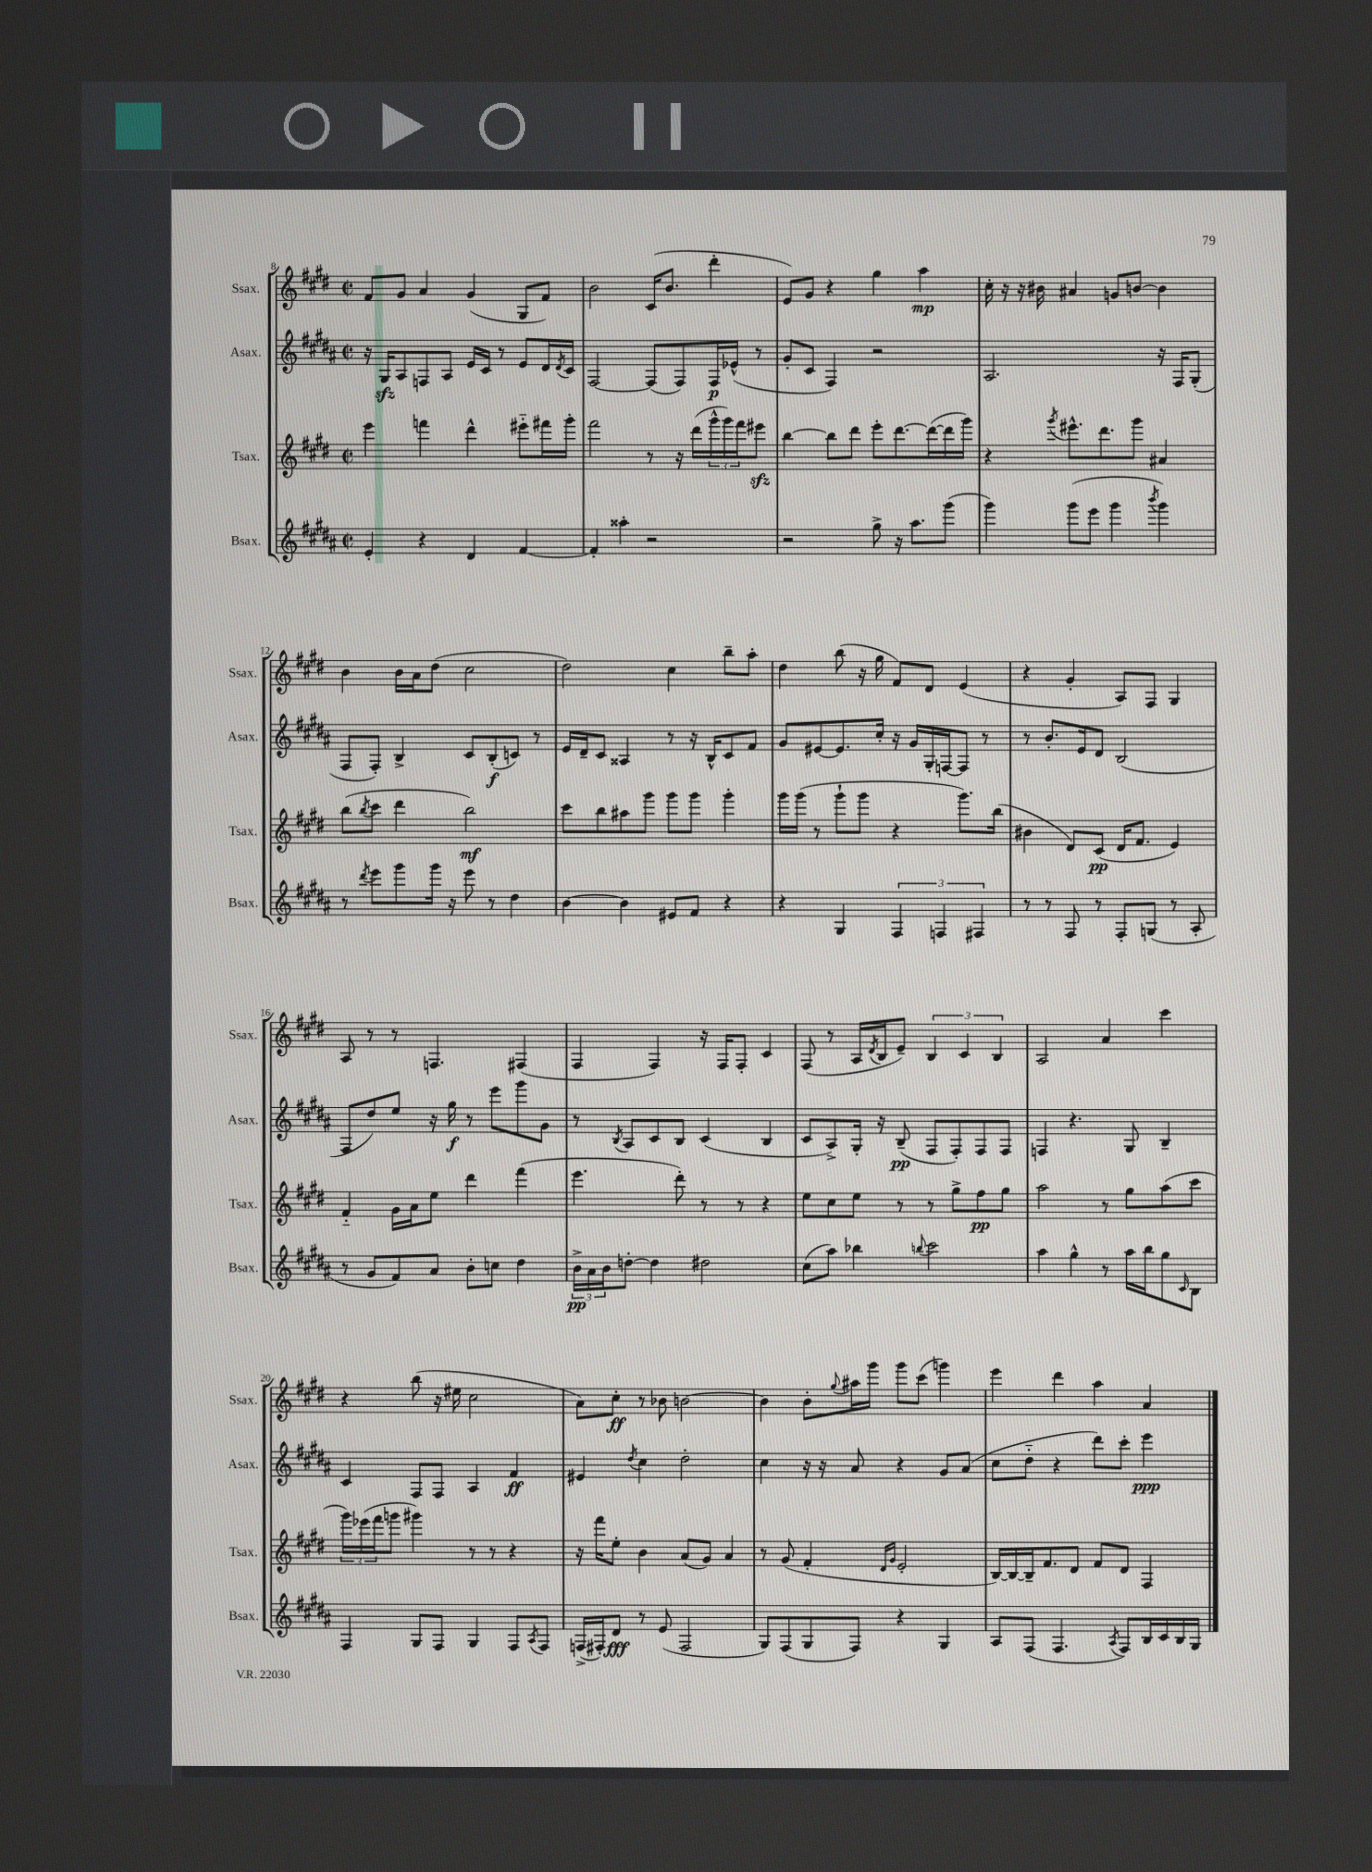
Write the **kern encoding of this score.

**kern	**kern	**kern	**kern
*staff4	*staff3	*staff2	*staff1
*clefG2	*clefG2	*clefG2	*clefG2
*k[f#c#g#d#a#]	*k[f#c#g#d#]	*k[f#c#g#d#a#]	*k[f#c#g#d#]
*M2/2	*M2/2	*M2/2	*M2/2
*met(c|)	*met(c|)	*met(c|)	*met(c|)
4e'	4eee	16r	8f#
.	.	16G#	.
.	.	8A#	8g#
4r	4fff	8F	4a
.	.	8A#	.
4d#	4ddd#^^	16e	(4g#
.	.	16c#	.
.	.	8r	.
[4f#	8eee#'~	8e	8G#
.	16fff#	16d#	8f#)
.	.	8qd#	.
.	16ggg#'	16c#	.
=	=	=	=
4f#']	2fff#	[2F#	2b
4aa##'	.	.	.
2r	8r	(8F#]	(16c#
.	.	.	8.b
.	16r	8F#)	.
.	(16ddd#	.	.
.	24ggg#^^	16F#	4ddd#'
.	24ggg#)	.	.
.	.	(16e-^^	.
.	24fff#	.	.
.	8eee#	8r	.
=	=	=	=
2r	[4bb	8g#'	8e)
.	.	8c#	8g#
.	8bb]	4F#)	4r
.	8ddd#	.	.
8gg#^	8eee'	2r	4gg#
16r	[8.ddd#	.	.
8.aa#	.	.	.
.	.	.	4aa
.	(16ddd#_	.	.
(8ggg#	16ddd#]	.	.
.	16ggg#)	.	.
=	=	=	=
4ggg#)	4r	2.A#	16cc#'
.	.	.	16r
.	.	.	16r
.	.	.	16b#
.	8qggg#	.	.
(8ggg#	8.eee#^^	.	4a#
8eee	.	.	.
.	8.ddd#	.	.
4ggg#	.	.	8g
.	8ggg#	.	[8b
8qbbb	.	.	.
4ggg#)	4a#	16r	4b]
.	.	16F#	.
.	.	(8G#'	.
=	=	=	=
8r	(8bb	8F#	4b
8qddd#	8qbb	.	.
8eee	8ccc#	8F#')	.
8ggg#	4ddd#	4B^	16b
.	.	.	16a
16ggg#	.	.	(8dd#
16r	.	.	.
8eee	2bb)	8c#	2cc#
8r	.	(8B'	.
4dd#	.	8c)	.
.	.	8r	.
=	=	=	=
[4b	8ccc#	16e	2dd#)
.	.	16d#~	.
.	8bb	8c#	.
4b]	8aa#	4A##	.
.	8ggg#	.	.
8e#	8ggg#	8r	4cc#
8f#	8ggg#	16r	.
.	.	16B^^	.
4r	4ggg#'	8c#	8bb~
.	.	8f#	8aa'
=	=	=	=
4r	16ggg#	8g#	4dd#
.	(16ggg#	.	.
.	8r	[8e#	.
4G#	8ggg#`	8.e#]	(8bb
.	8ggg#	.	16r
.	.	16cc#'	16gg#
6F#	4r	16r	8f#)
.	.	16g#	.
.	.	16G#'	8d#
6F	.	.	.
.	.	[16F	.
.	8.ggg#)	8F]	(4e
6F#	.	.	.
.	.	8r	.
.	(16bb	.	.
=	=	=	=
8r	4b#	8r	4r
8r	.	8.b'	.
8F#	8d#)	.	4g#'
.	.	16e	.
8r	(8c#	8d#	.
8F#'	16d#	(2B	8A)
.	8.f#	.	.
(8G	.	.	8F#
8r	4e)	.	4G#
8A#'	.	.	.
=	=	=	=
8r	4f#'~	8F#	8A
8g#	.	8dd#)	8r
8f#)	16g#	8ee	8r
.	16a	.	.
8a#	8ee	16r	4.F
.	.	16gg#	.
8b'	4ddd#	8r	.
8cc	.	8eee	.
4dd#	(4fff#	8ggg#	(4F#
.	.	8g#	.
=	=	=	=
24b^	4.eee	8r	4F#
24a#	.	.	.
24b	.	.	.
.	.	8qB	.
[8dd'	.	8A#	.
4dd]	.	8c#	4F#)
.	8ddd#')	8B	.
2dd#	8r	(4c#	16r
.	.	.	16F#
.	8r	.	8F#'
.	4r	4B	4c#
=	=	=	=
(8cc#	8ee	8c#	(8F#
8aa#)	8cc#	8A#^)	8r
4bb-	8ee	16G#'	16A
.	.	.	8qd#
.	.	16r	16B
.	8r	(8B~	8e~)
8qqbb	.	.	.
2ccc#	8r	8F#	6B
.	8gg#^	8F#')	.
.	.	.	6c#
.	8ff#	8F#	.
.	.	.	6B
.	8gg#	8F#	.
=	=	=	=
4aa#	2aa	4F	2A
4gg#^^	.	4.r	.
8r	8r	.	4a
16aa#	8gg#	8G#	.
16bb	.	.	.
8gg#	(8aa	4B~	4ccc#
16qqc#	.	.	.
8B	8ccc#	.	.
=	=	=	=
4F#	24ggg#)	4c#	4r
.	(24eee-	.	.
.	24fff#	.	.
.	8ggg	.	.
8G#	4ggg#)	8F#	(8bb
8F#	.	8F#	16r
.	.	.	16ee#
4G#	8r	4A#	2cc#
.	8r	.	.
8F#	4r	4f#	.
8qA#	.	.	.
8F#	.	.	.
=	=	=	=
(16F^	16r	4e#	8a)
16F#')	16fff#	.	.
8d#	8ee'	.	8cc#'
.	.	8qdd#	.
8r	4b	4cc#	8r
(8e	.	.	8b-
2F#	(8a	2dd#'	[2b
.	8g#)	.	.
.	4a	.	.
=	=	=	=
8G#)	8r	4cc#	4b]
(8F#	(8g#	.	.
8G#	4f#'	16r	8b'
.	.	16r	.
.	.	.	8qqgg#
8F#)	.	8a#	16aa#
.	.	.	16ggg#
.	16qqd#	.	.
.	16qqg#	.	.
4r	2e'	4r	8ggg#
.	.	.	(8ccc#
4G#	.	8g#	4ggg)
.	.	(8a#	.
=	=	=	=
8A#	[16B)	8cc#	4eee
.	16B_	.	.
(8F#	16B~]	8dd#'~	.
.	8.f#	.	.
4.F#	.	4r	4ddd#
.	8d#	.	.
.	8f#	8ddd#)	4aa
8qA#	.	.	.
8F#)	8d#	8ccc#'	.
16B	4F#	4eee	4a
16c#	.	.	.
16B	.	.	.
16G#	.	.	.
==	==	==	==
*-	*-	*-	*-
